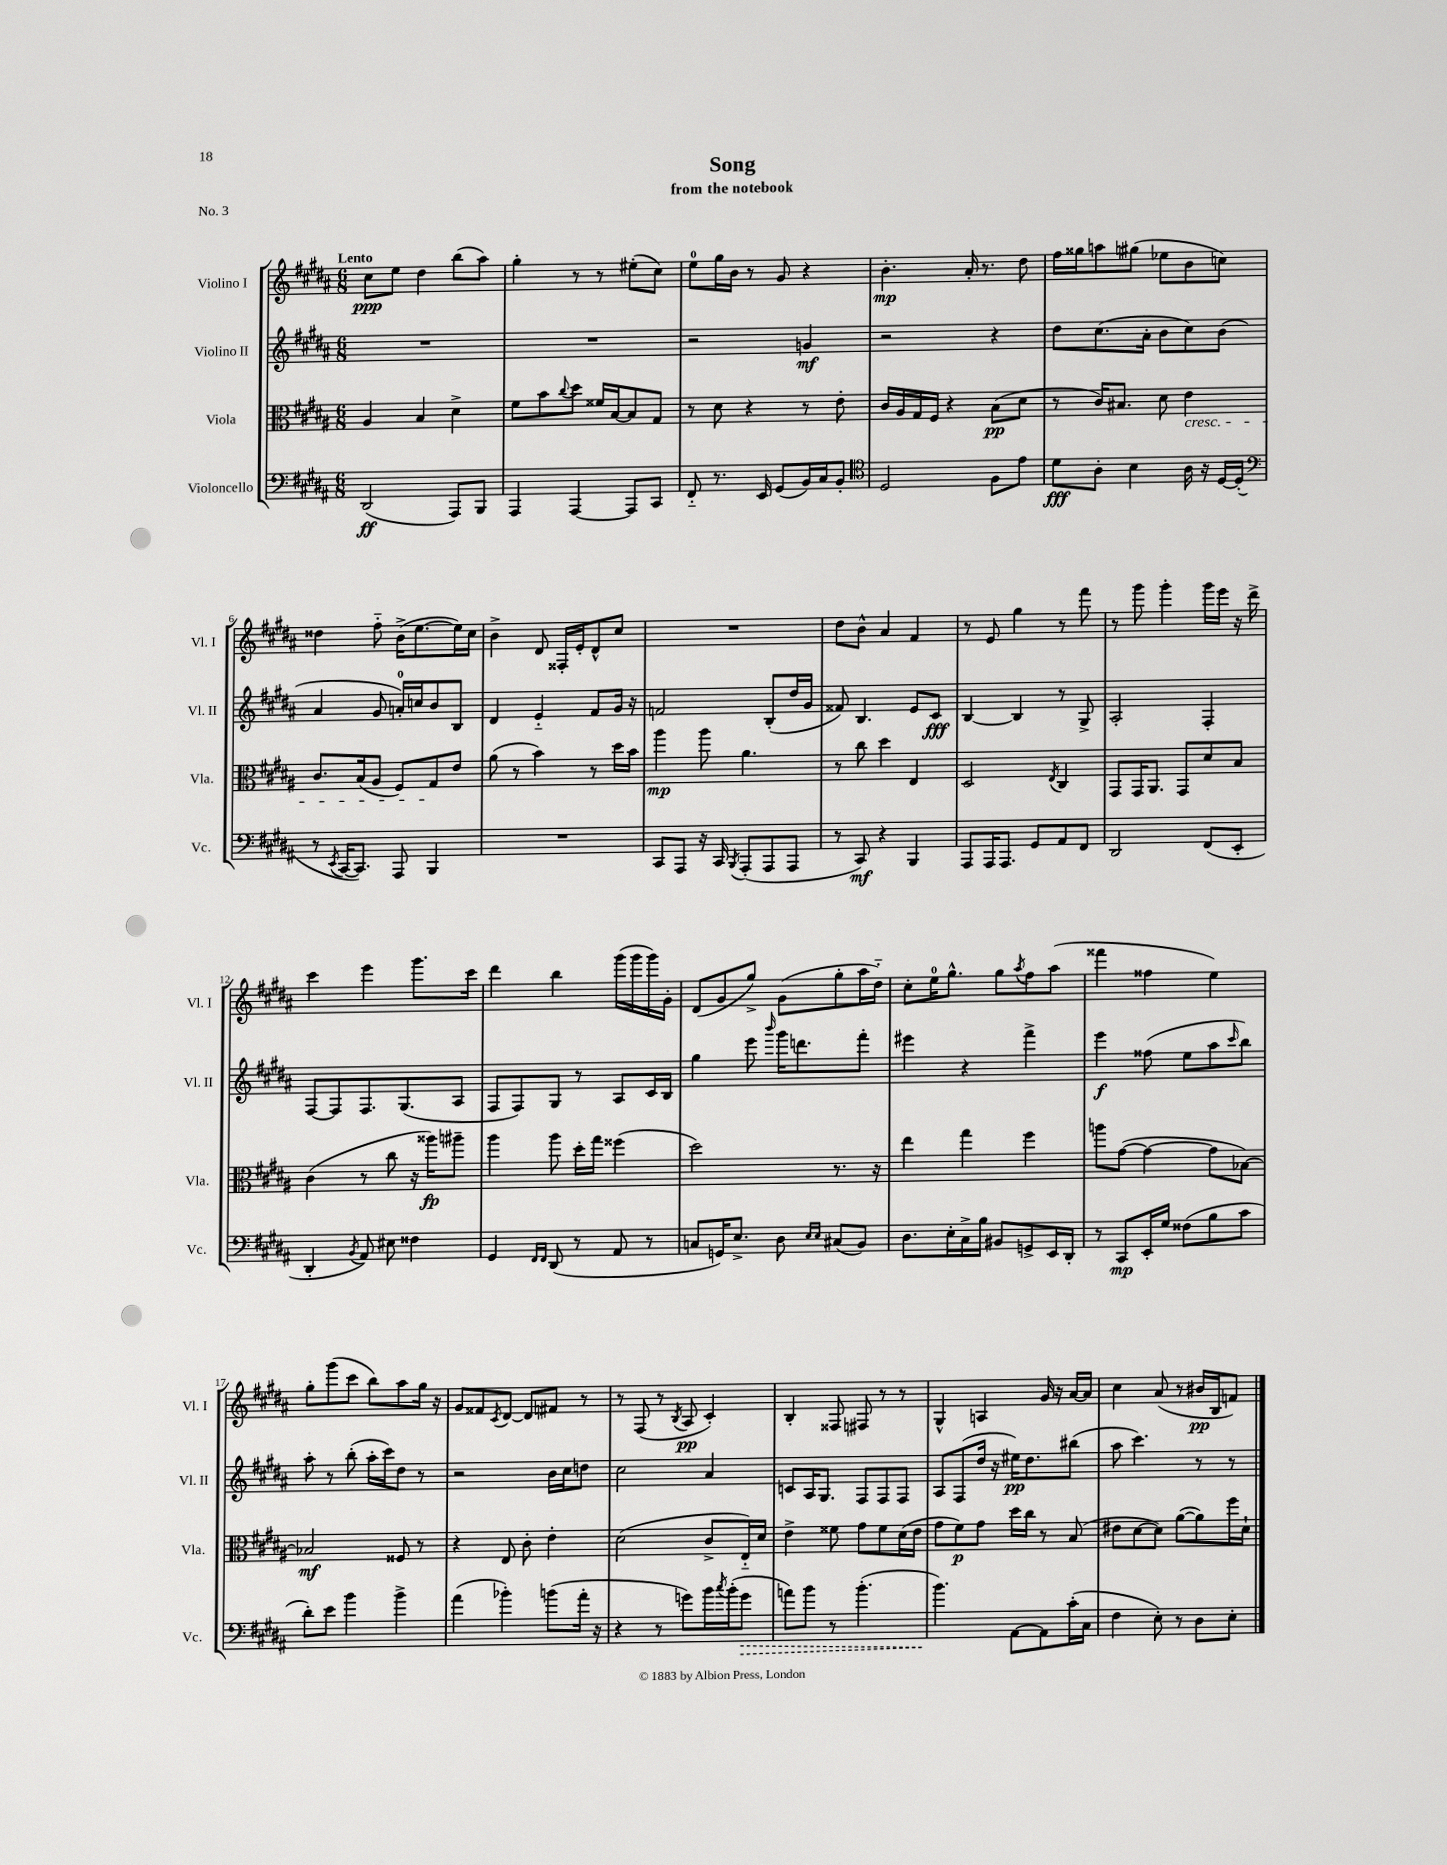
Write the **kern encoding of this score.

**kern	**kern	**kern	**kern
*staff4	*staff3	*staff2	*staff1
*clefF4	*clefC3	*clefG2	*clefG2
*k[f#c#g#d#a#]	*k[f#c#g#d#a#]	*k[f#c#g#d#a#]	*k[f#c#g#d#a#]
*M6/8	*M6/8	*M6/8	*M6/8
(2DD#	4A#	2.r	8cc#
.	.	.	8ee
.	4B	.	4dd#
8AAA#)	4d#^	.	(8bb
8BBB	.	.	8aa#)
=	=	=	=
4AAA#	8f#	2.r	4gg#'
.	8b	.	.
.	8qqcc#	.	.
[4AAA#	8dd#	.	8r
.	16f##	.	8r
.	[16B	.	.
8AAA#]	8B]	.	(8ee#'
8CC#	8G#	.	8cc#)
=	=	=	=
8FF#'~	8r	2r	8ee
8.r	8d#	.	16gg#
.	.	.	16b
.	4r	.	8r
16EE	.	.	.
(8GG#	.	.	8g#
16BB)	8r	4g	4r
16C#	.	.	.
8BB'	8e'	.	.
=	=	=	=
*clefC4	*	*	*
2D#	16c#	2r	4.b'
.	16A#	.	.
.	16G#	.	.
.	16F#	.	.
.	4r	.	.
.	.	.	16a#'
.	.	.	8.r
8F#	(8B	4r	.
8e	8d#	.	8dd#
=	=	=	=
8d#	8r	8dd#	16ff#
.	.	.	16gg##
8A#'	16c#)	(8.cc#	8aa
.	8.B#	.	.
4B	.	.	(8gg#
.	.	16a#'	.
.	8d#	8b	8ee-
16A#	4e	8cc#)	8b
16r	.	.	.
[16D#	.	(8b	8cc)
(16D#']	.	.	.
=	=	=	=
*clefF4	*	*	*
8r	8.c#	4a#	4dd##
8qEE	.	.	.
[16CC#	.	.	.
8.CC#])	(16B	.	.
.	8A#	8g#	8ff#'~
8AAA#	8F#)	16a')	(16b^
.	.	16cc	[8.ee
4BBB	8G#	8b	.
.	8e	8B	16ee])
.	.	.	16cc#
=	=	=	=
2.r	(8a#	4d#	4b^
.	8r	.	.
.	4b)	4e'~	8d#
.	.	.	16F##'
.	.	.	16e'
.	8r	8f#	8d#^^
.	16dd#	16g#	8cc#
.	16b	16r	.
=	=	=	=
8CC#	4aa#	2f	2.r
8AAA#	.	.	.
16r	8aa#	.	.
16CC#	.	.	.
8qBBB	.	.	.
(8AAA#'	4.a#	.	.
8AAA#	.	(8B'	.
8AAA#	.	16dd#	.
.	.	16g#	.
=	=	=	=
8r	8r	8f##)	8dd#
8CC#)	8cc#	4.B	8b^^
4r	4dd#	.	4a#
4BBB	4E	8e	4f#
.	.	8c#	.
=	=	=	=
8AAA#	2D#	[4B	8r
16AAA#	.	.	8e
8.AAA#	.	.	.
.	.	4B]	4gg#
8GG#	.	.	.
.	8qE	.	.
8AA#	4C#	8r	8r
8FF#	.	8G#^	8fff#
=	=	=	=
2DD#	8GG#	2A#'	8r
.	16GG#	.	8ggg#
.	8.AA#	.	.
.	.	.	4ggg#'
.	8GG#	.	.
(8FF#	8d#	4F#'	16ggg#
.	.	.	16eee
8EE'	8B	.	16r
.	.	.	16ddd#^
=	=	=	=
4DD#'	(4c#	[8F#	4ccc#
.	.	8F#]	.
8qBB	.	.	.
8AA#)	8r	8.F#	4eee
8E#	8cc#	.	.
.	.	(8.G#	.
4F##	16r	.	8.ggg#
.	16aa##)	.	.
.	8aa#~	8A#	.
.	.	.	16ccc#
=	=	=	=
4GG#	4aa#	8F#	4ddd#
.	.	8F#)	.
16qqFF#	.	.	.
16qqFF#	.	.	.
(8DD#	8aa#	8G#	4bb
8r	16dd#'	8r	.
.	16gg#	.	.
8AA#	(4ff##	8A#	(16ggg#
.	.	.	16ggg#
8r	.	16c#	16ggg#)
.	.	16B	16g#'
=	=	=	=
8C	2dd#)	4gg#	(8d#
16GG)	.	.	8g#
8.E^	.	.	.
.	.	8eee	8gg#^)
.	.	16qqbbb	.
8D#	.	16ggg#	(8g#
.	.	8.ddd	.
16qqE	.	.	.
16qqE	.	.	.
(8C#	8.r	.	8gg#'
8BB)	.	8fff#'	16aa#
.	16r	.	16dd#'~)
=	=	=	=
8.D#	4ee	4eee#	8cc#'
.	.	.	16ee
16E'	.	.	8.gg#^^
16C#^	4gg#	4r	.
16B	.	.	.
8BB#	.	.	8gg#
.	.	.	8qaa#
8GG^	4ff#	4fff#^	8ff#
16EE	.	.	(8aa#
16DD#'	.	.	.
=	=	=	=
8r	8aa	4eee	4fff##
8CC#	([8g#	.	.
16EE'	4g#_	(8ff##	4ff##
16G#	.	.	.
(8F##	.	8ee	.
8B	8g#]	8aa#	4ee)
.	.	16qqccc#	.
8c#	[8B-)	8bb)	.
=	=	=	=
8d#')	2B-]	8aa#'	8gg#'
8e	.	8r	(8ggg#
4b	.	(8bb'	8ccc#
.	.	16aa#'	8bb)
.	.	16ccc#)	.
4b^	8F##	8dd#	8aa#
.	8r	8r	16gg#
.	.	.	16r
=	=	=	=
(4a#	4r	2r	8g#
.	.	.	8f##
.	.	.	8qc#
4b-')	8E	.	[8d#
.	8c#'	.	8d#]
(8b	4e'	16b	8f#
.	.	16cc#	.
16a#'	.	8dd	8r
16r	.	.	.
=	=	=	=
4r	(2d#	2cc#	8r
.	.	.	(8F#
8r	.	.	8r
.	.	.	8qB
8g)	.	.	8A#
16b	8c#^	4a#	4c#')
8qcc#	.	.	.
(16b'	.	.	.
8g	16E'~)	.	.
.	16d#	.	.
=	=	=	=
8a)	4e^	8c	4B'
8b	.	16A#	.
.	.	8.G#	.
8r	8f##	.	8F##
(4.b'	8g#	8F#	8F#
.	8f##	8F#	8r
.	(16d#	8F#	8r
.	16e	.	.
=	=	=	=
4.b)	8g#	8A#	4G#^^
.	8f#)	(8F#	.
.	8g#	16dd#	4A
.	.	16r	.
[8AA#	16dd#	16ee#)	.
.	16cc#	8.dd#	.
8AA#]	8r	.	16g#
.	.	.	16r
(16c#'	(8B	(8bb#	[16a#
16C#	.	.	16a#]
=	=	=	=
4F#	8e#	8aa#	4cc#
.	[8d#	4.ccc#)	.
8E')	8d#])	.	(8a#
8r	([8a#	.	8r
8D#	8a#])	8r	16b#
.	.	.	16B
8E'	16ff#	8r	8f)
.	16d#`	.	.
==	==	==	==
*-	*-	*-	*-
